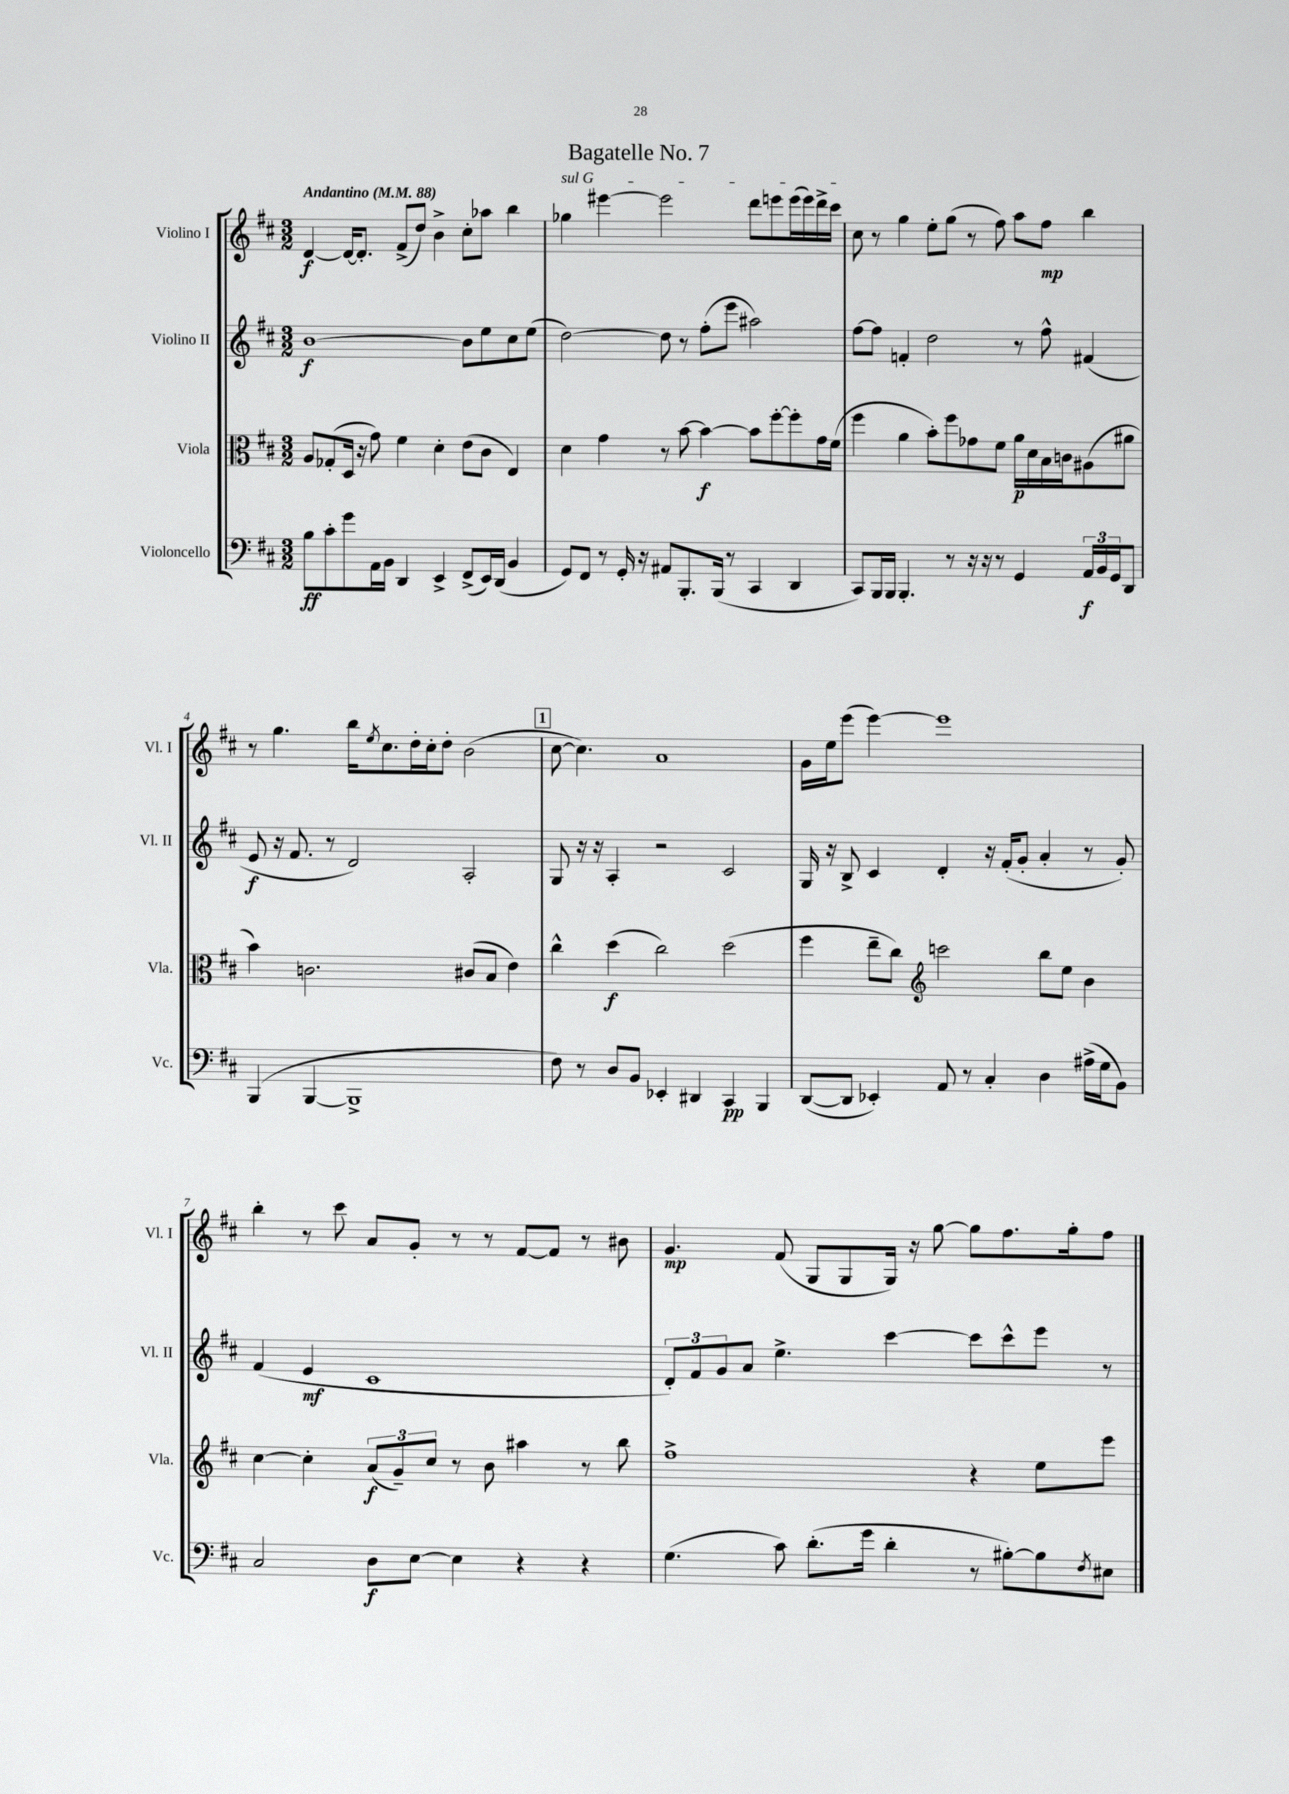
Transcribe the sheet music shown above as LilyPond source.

\header { title = "Bagatelle No. 7" }
<<
\new StaffGroup <<
\new Staff = "s0" \with { instrumentName = "Violino I" shortInstrumentName = "Vl. I" } {
    \clef treble \key d \major \numericTimeSignature \time 3/2 \tempo "Andantino" 4 = 88
    d'4~\f d'16~ d'8.-. fis'8->( d''8) b'4-> cis''8-. aes''8 b''4 |
    \once \override TextSpanner.bound-details.left.text = \markup { \italic "sul G" } ges''4\startTextSpan eis'''4~ eis'''2 d'''8 e'''8 e'''16( e'''16) d'''16-> cis'''16 |
    cis''8\stopTextSpan r8 g''4 e''8-. g''8( r8 fis''8) a''8 fis''8\mp b''4 |
    r8 g''4. b''16 \acciaccatura { e''8 } cis''8. d''16-. cis''16-. d''8-. b'2( |
    \mark \markup { \box "1" } cis''8~ cis''4.) a'1 |
    g'16 e''16 e'''8( e'''4~) e'''1 |
    b''4-. r8 cis'''8 a'8 g'8-. r8 r8 fis'8~ fis'8 r8 bis'8 |
    g'4.\mp fis'8( g8 g8 g16) r16 g''8~ g''8 fis''8. g''16-. fis''8 \bar "|." |
}
\new Staff = "s1" \with { instrumentName = "Violino II" shortInstrumentName = "Vl. II" } {
    \clef treble \key d \major \numericTimeSignature \time 3/2
    b'1~\f b'8 e''8 cis''8 e''8( |
    d''2~) d''8 r8 fis''8-.( e'''8 ais''2) |
    fis''8~ fis''8 f'4-. d''2 r8 fis''8-^ fis'4( |
    e'8\f r16 fis'8. r8 d'2) a2-. |
    \mark \markup { \box "1" } g8 r16 r16 a4-. r2 cis'2 |
    g16 r16 b8-> cis'4 d'4-. r16 fis'16-.( g'8-. a'4-. r8 g'8-.) |
    fis'4( e'4\mf cis'1 |
    \tuplet 3/2 { d'8-.) fis'8 g'8 } a'8 e''4.-> cis'''4~ cis'''8 cis'''8-^ e'''8 r8 \bar "|." |
}
\new Staff = "s2" \with { instrumentName = "Viola" shortInstrumentName = "Vla." } {
    \clef alto \key d \major \numericTimeSignature \time 3/2
    a8 ges8-.( d16 r16 g'8) fis'4 d'4-. e'8( cis'8 e4) |
    d'4 g'4 r8 b'8~ b'4~\f b'8 fis''8~-. fis''8-. g'16 fis'16( |
    fis''4 a'4 b'8-.) fis''8 ges'8 fis'8 a'16\p d'16 b16 c'16 ais8( ais'8 |
    b'4) c'2. cis'8( b8 e'4) |
    \mark \markup { \box "1" } cis''4-^ d''4\f( cis''2) d''2( |
    fis''4 e''8-- cis''8) \clef treble c'''2 b''8 e''8 b'4 |
    cis''4~ cis''4-. \tuplet 3/2 { a'8\f( g'8--) cis''8 } r8 b'8 ais''4 r8 b''8 |
    fis''1-> r4 e''8 e'''8 \bar "|." |
}
\new Staff = "s3" \with { instrumentName = "Violoncello" shortInstrumentName = "Vc." } {
    \clef bass \key d \major \numericTimeSignature \time 3/2
    b8\ff cis'8-. g'8 a,16 b,16 d,4 e,4-> fis,8->( e,16) d,16( b,4 |
    g,8) fis,8 r8 g,16-. r16 ais,8 b,,8.-. b,,16( r8 cis,4 d,4 |
    cis,8) b,,16 b,,16 b,,4.-. r8 r16 r16 r8 g,4 \tuplet 3/2 { a,16\f b,16 g,16 } d,8 |
    b,,4( b,,4~ b,,1-> |
    \mark \markup { \box "1" } fis8) r8 d8 b,8 ees,4-. dis,4 cis,4\pp b,,4 |
    d,8~( d,8 ees,4-.) a,8 r8 cis4-. d4 ais16->( g16 b,8) |
    cis2 d8\f e8~ e4 r4 r4 |
    g4.( cis'8) d'8.-.( g'16 d'4-. r8 bis8~-.) bis8 \acciaccatura { fis8 } eis8 \bar "|." |
}
>>
>>
